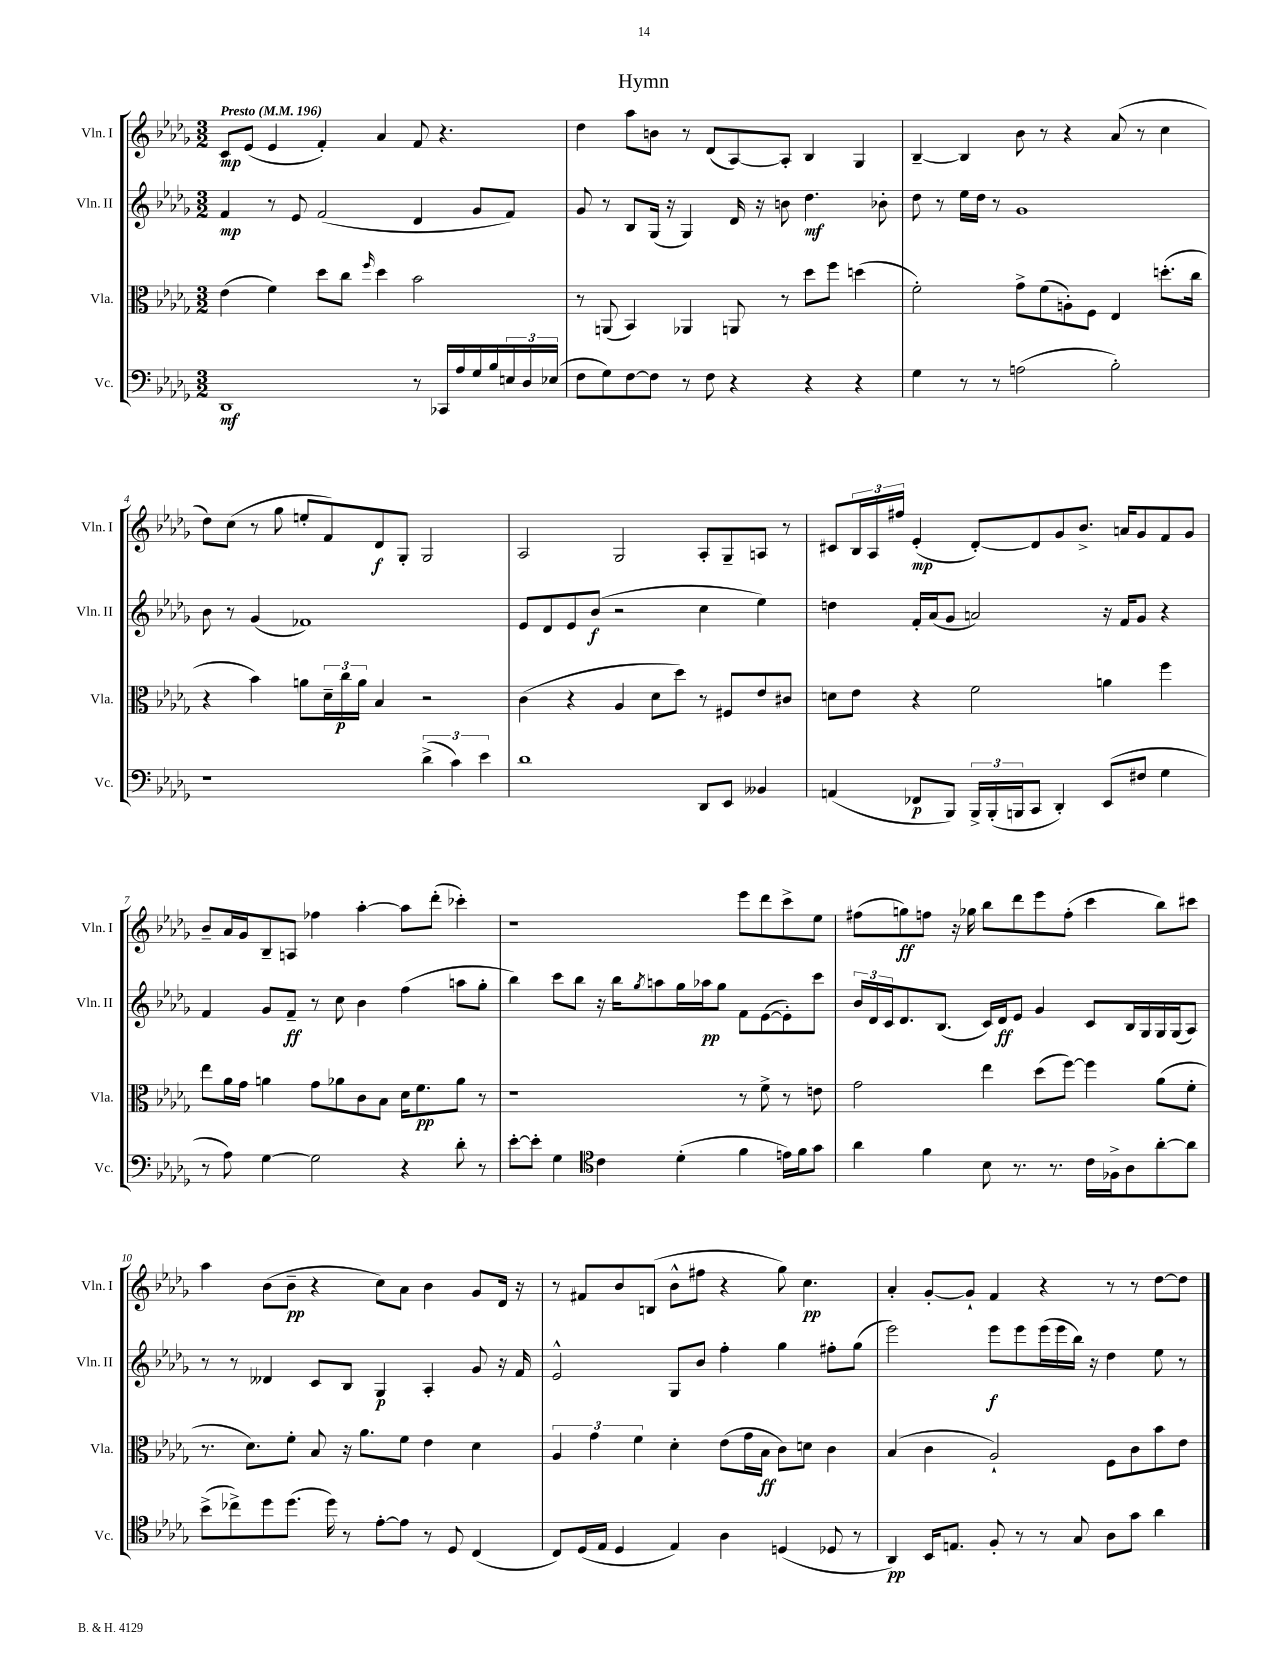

**kern	**kern	**kern	**kern
*staff4	*staff3	*staff2	*staff1
*clefF4	*clefC3	*clefG2	*clefG2
*k[b-e-a-d-g-]	*k[b-e-a-d-g-]	*k[b-e-a-d-g-]	*k[b-e-a-d-g-]
*M3/2	*M3/2	*M3/2	*M3/2
*MM196	*MM196	*MM196	*MM196
1DD-	(4e-\	4f/	8c/L
.	.	.	(8e-/J
.	4f\)	8r	4e-/
.	.	8e-/	.
.	8dd-\L	(2f/	4f'/)
.	8cc\J	.	.
.	16qqff/	.	.
.	4dd-\	.	4a-/
8r	2b-\	4d-/	8f/
16CC-/LL	.	.	4.r
16A-/	.	.	.
16G-/	.	8g-/L	.
16B-/	.	.	.
24E/	.	8f/J)	.
24D-/	.	.	.
(24E-/JJ	.	.	.
=	=	=	=
8F\L	8r	8g-/	4dd-\
8G-\)	(8AA/	8r	.
[8F\	4BB-/)	8B-/L	8aa-\L
8F\]J	.	(16G-/Jk	8b\J
.	.	16r	.
8r	4AA-/	4G-/)	8r
8F\	.	.	(8d-/L
4r	8AA/	16d-/	[8A-/)
.	.	16r	.
.	8r	8b\	8A-'/]J
4r	8dd-\L	4.dd-\	4B-/
.	8ff\J	.	.
4r	(4dd\	.	4G-/
.	.	8b-'\	.
=	=	=	=
4G-\	2f'\)	8dd-\	[4B-~/
.	.	8r	.
8r	.	16ee-\LL	4B-/]
.	.	16dd-\JJ	.
8r	.	8r	.
(2A\	8g-^\L	1g-	8b-\
.	(8f\	.	8r
.	8A'\)	.	4r
.	8F\J	.	.
2B-'\)	4E-/	.	(8a-/
.	.	.	8r
.	(8.dd'\L	.	4cc\
.	16cc\Jk	.	.
=	=	=	=
1r	4r	8b-\	8dd-\L)
.	.	8r	(8cc\J
.	4b-\)	(4g-/	8r
.	.	.	8gg-\
.	8a\L	1f-)	8ee'/L
.	24d-~\L	.	8f/)
.	24cc\	.	.
.	24a\JJ	.	.
.	4B-/	.	8d-/
.	.	.	8G-'/J
(6d-^\	2r	.	2G-/
6c\)	.	.	.
6e-\	.	.	.
=	=	=	=
1d-	(4c\	8e-/L	2A-/
.	.	8d-/	.
.	4r	8e-/	.
.	.	(8b-/J	.
.	4A-/	2r	2G-/
.	8d-\L	.	.
.	8dd-\J)	.	.
8DD-/L	8r	4cc\	8A-'/L
8EE-/J	8F#/L	.	8G-~/
4BB--/	8e-/	4ee-\)	8A/J
.	8c#/J	.	8r
=	=	=	=
(4AA/	8d\L	4dd\	8c#/L
.	8e-\J	.	24B-/L
.	.	.	24A-/
.	.	.	24ff#/JJ
8FF-/L	4r	16f'/LL	(4e-'/
.	.	(16a-/J	.
8BBB-/J)	.	8g-/J	.
24BBB-^/LL	2f\	2a/)	[8d-'/L)
(24BBB-'/	.	.	.
24BBB/J	.	.	.
8CC/J	.	.	8d-/]
4DD-'/)	.	.	8g-/
.	.	.	8.b-^/J
(8EE-/L	4a\	16r	.
.	.	16f/LK	16a/LK
8F#/J	.	8g-/J	8g-/
4G-\	4ff\	4r	8f/
.	.	.	8g-/J
=	=	=	=
8r	8ee-\L	4f/	8b-~/L
8A-\)	16a-\L	.	16a-/L
.	16g-\JJ	.	16g-/J
[4G-\	4a\	8g-/L	8B-~/
.	.	8f~/J	8A/J
2G-\]	8g-\L	8r	4ff-\
.	8a-\	8cc\	.
.	8c\	4b-\	[4aa-'\
.	8B-\J	.	.
4r	16d-\LK	(4ff\	8aa-\]L
.	8.f\	.	.
.	.	.	(8ddd-'\J
8d-'\	8a-\J	8aa\L	4ccc-'\)
8r	8r	8gg-'\J	.
=	=	=	=
[8e-'\L	1r	4bb-\)	1r
8e-'\]J	.	.	.
4G-\	.	8ccc\L	.
.	.	8bb-\J	.
*clefC4	*	*	*
4c\	.	16r	.
.	.	16bb-\LK	.
.	.	8qgg-/	.
.	.	8aa\	.
(4d-'\	.	16gg-\L	.
.	.	16aa-\J	.
.	.	8gg-\J	.
4f\	8r	8f\L	8eee-\L
.	8f^\	([8e-\	8ddd-\
16e\LL)	8r	8e-'\])	8ccc^\
16f\J	.	.	.
8g-\J	8e\	8ccc\J	8ee-\J
=	=	=	=
4a-\	2g-\	24b-/LL	(8ff#\L
.	.	24d-/	.
.	.	24c/J	.
.	.	8.d-/	8gg\)
4f\	.	.	8ff\J
.	.	(8.B-/J	.
.	.	.	16r
.	.	.	16gg-\
8B-\	4ee-\	16c/LL)	8bb-\L
.	.	16d-/J	.
8.r	.	8e-/J	8ddd-\
.	(8dd-\L	4g-/	8eee-\
8.r	.	.	.
.	[8ff\J)	.	(8ff'\J
16c\LL	4ff\]	8c/L	4ccc\
16F-^\J	.	.	.
8A-\	.	16B-/L	.
.	.	16G-/	.
[8a-'\	(8a-\L	16G-/	8bb-\L)
.	.	(16G-/J	.
8a-\]J	8f'\J	8A-/J)	8ccc#\J
=	=	=	=
(8b-^\L	8.r	8r	4aa-\
8cc-^\)	.	8r	.
.	8.d-\L)	.	.
8dd-\	.	4d--/	(8b-\L
(8.dd-\J	8f'\J	.	8b-~\J
.	8B-/	8c/L	4r
16dd-\)	.	.	.
8r	16r	8B-/J	.
.	8.a-\L	.	.
[8e-'\L	.	4G-/	8cc\L)
8e-\]J	8f\J	.	8a-\J
8r	4e-\	4A-'/	4b-\
8D-/	.	.	.
(4C/	4d-\	8g-/	8g-/L
.	.	16r	16d-/Jk
.	.	16f/	16r
=	=	=	=
8C/L)	6A-/	2e-^^/	8r
(16D-/L	.	.	8f#/L
.	6g-\	.	.
16E-/JJ	.	.	.
4D-/	.	.	8b-/
.	6f\	.	.
.	.	.	(8B/J
4E-/)	4d-'\	8G-/L	8b-^^\L
.	.	8b-/J	8ff#\J
4A-\	(8e-\L	4ff'\	4r
.	16g-\L	.	.
.	16B-\JJ	.	.
(4D/	8c\L)	4gg-\	8gg-\)
.	8d\J	.	4.cc\
8D-/	4c\	8ff#'\L	.
8r	.	(8gg-\J	.
=	=	=	=
4AA-/)	(4B-/	2eee-\)	4a-'/
16BB-/LK	4c\	.	[8g-'/L
8.E/J	.	.	.
.	.	.	8g-`/]J
8F'/	2A-`/)	8eee-\L	4f/
8r	.	8eee-\	.
8r	.	(16eee-\L	4r
.	.	16eee-\	.
8G-/	.	16bb-\JJ)	.
.	.	16r	.
8A-\L	8F\L	4dd-\	8r
8g-\J	8c\	.	8r
4a-\	8b-\	8ee-\	[8dd-\L
.	8e-\J	8r	8dd-\]J
==	==	==	==
*-	*-	*-	*-
